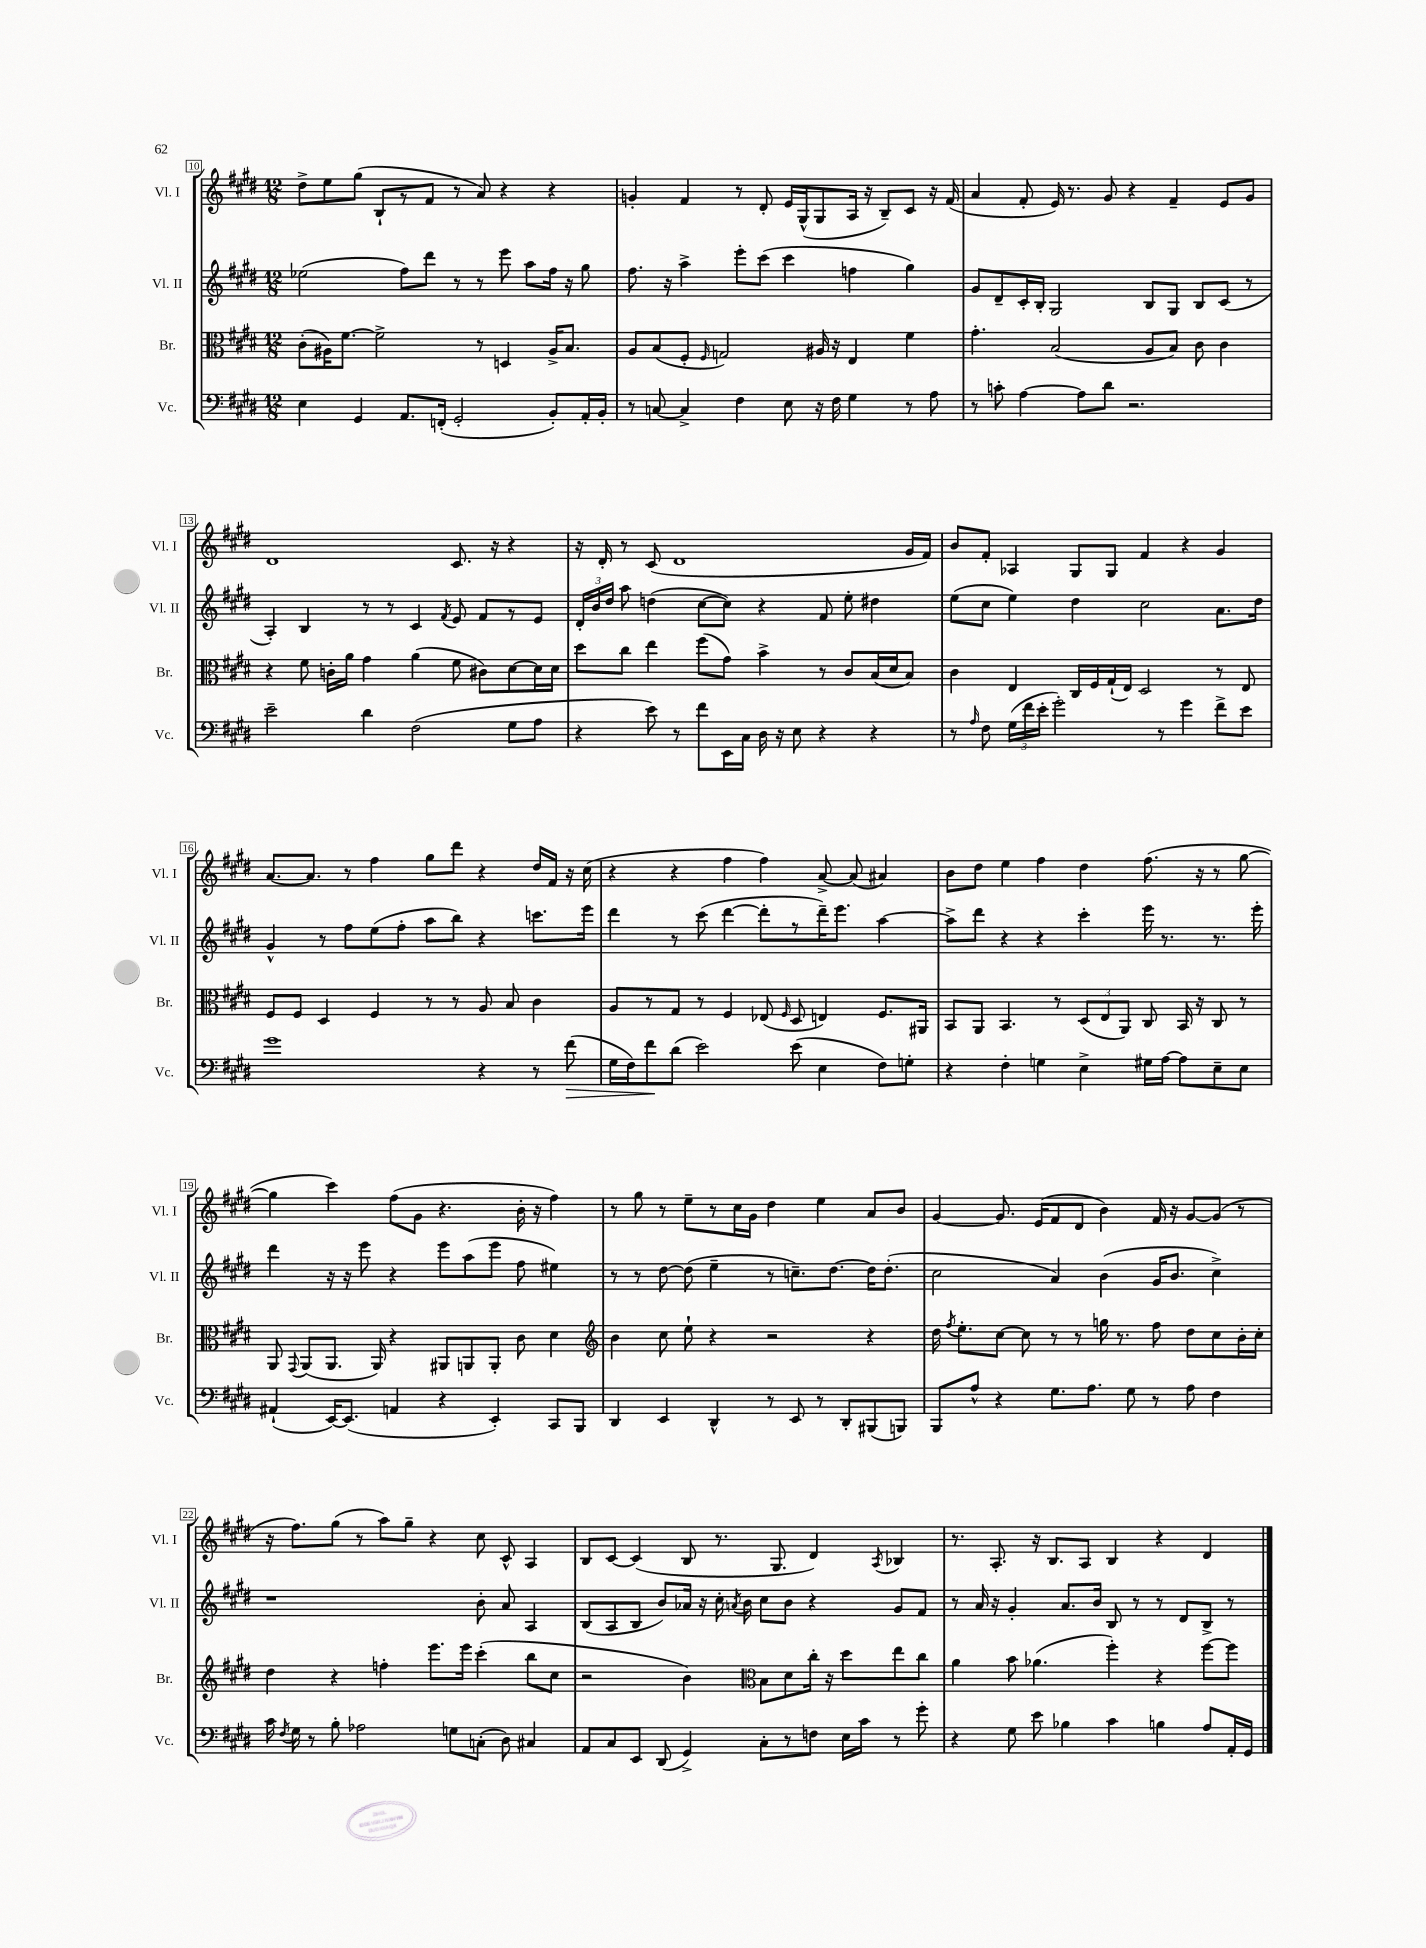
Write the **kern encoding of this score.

**kern	**dynam	**kern	**kern	**kern
*part4	*part4	*part3	*part2	*part1
*staff4	*staff4	*staff3	*staff2	*staff1
*I"Vc.	*	*I"Br.	*I"Vl. II	*I"Vl. I
*I'Vc.	*	*I'Br.	*I'Vl. II	*I'Vl. I
*clefF4	*	*clefC3	*clefG2	*clefG2
*k[f#c#g#d#]	*	*k[f#c#g#d#]	*k[f#c#g#d#]	*k[f#c#g#d#]
*M12/8	*	*M12/8	*M12/8	*M12/8
=10	=10	=10	=10	=10
4E\	.	(8c#'\L	(2ee-X\	8dd#^\L
.	.	16A#X\K)	.	8ee\
.	.	[8.f#\J	.	.
4GG#/	.	.	.	(8gg#\J
.	.	2f#^\]	.	8B`/L
8.AA/L	.	.	8ff#\L)	8r
.	.	.	8ddd#\J	8f#/J
(16FFn'/Jk	.	.	.	.
2GG#'/	.	.	8r	8r
.	.	8r	8r	8a/)
.	.	4Dn/	8eee\	4r
.	.	.	8aa\L	.
8BB'/L)	.	16A#^/KL	16ff#\Jk	4r
.	.	8.B/J	16r	.
16AA'/L	.	.	8gg#\	.
16BB'/JJ	.	.	.	.
=11	=11	=11	=11	=11
8r	.	8A/L	8.ff#\	4gn'/
[8Cn/	.	(8B/	.	.
.	.	.	16r	.
4C^/]	.	8F#'/J	4aa^\	4f#/
.	.	16qqF#/	.	.
.	.	2Gn/)	.	.
4F#\	.	.	8eee'\L	8r
.	.	.	(8ccc#\J	8d#'/
8E\	.	.	4ccc#\	16e/LL
.	.	.	.	(16G#^^/J
16r	.	16A#X/	.	8G#/
16F#\	.	16r	.	.
4G#\	.	4E/	4ffn\	16A/Jk
.	.	.	.	16r
.	.	.	.	8B~/L)
8r	.	4f#\	4gg#\)	8c#/J
8A\	.	.	.	16r
.	.	.	.	(16f#/
=12	=12	=12	=12	=12
8r	.	4.g#'\	8g#/L	4a/
8cn'\	.	.	8d#~/	.
[4A\	.	.	16c#'/L	8f#'/
.	.	.	16B'/JJ	.
.	.	(2B/	2G#/	16e/)
.	.	.	.	8.r
8A\L]	.	.	.	.
8d#\J	.	.	.	8g#/
2.r	.	.	.	4r
.	.	8A/L	8B/L	.
.	.	8B/J)	8G#/J	4f#~/
.	.	8c#\	8B/L	.
.	.	4c#\	(8c#/J	8e/L
.	.	.	8r	8g#/J
!!LO:LB:g=z
=13	=13	=13	=13	=13
2e~\	.	4r	4A'/)	1d#
.	.	8f#\	4B/	.
.	.	16cn'\LL	.	.
.	.	16a\JJ	.	.
4d#\	.	4g#\	8r	.
.	.	.	8r	.
(2F#\	.	(4a\	4c#/	.
.	.	.	8qf#/	.
.	.	8f#\	8e/	8.c#/
.	.	8c#X\L)	8f#/L	.
.	.	.	.	16r
8G#\L	.	[8d#\	8r	4r
8A\J	.	16d#\L]	8e/J	.
.	.	16d#\JJ	.	.
=14	=14	=14	=14	=14
4r	.	8dd#\L	24d#'/LL	16r
.	.	.	24b/	.
.	.	.	.	16d#'/
.	.	.	24dd#/JJ	.
.	.	8cc#\J	8aa\	8r
8e\)	.	4ee\	(4ddn\	(8c#/
8r	.	.	.	1d#
8f#\L	.	(8ff#\L	[8cc#\L	.
16EE\L	.	8g#\J)	8cc#\J])	.
16C#\JJ	.	.	.	.
16D#\	.	4b^\	4r	.
16r	.	.	.	.
8E\	.	.	.	.
4r	.	8r	8f#/	.
.	.	8c#/L	8ee'\	.
4r	.	(16B/L	4dd#X\	.
.	.	16d#/J	.	.
.	.	8B/J)	.	16g#/LL
.	.	.	.	16f#/JJ)
=15	=15	=15	=15	=15
8r	.	4c#\	(8ee\L	8b/L
16qqA/	.	.	.	.
8F#\	.	.	8cc#\J	8f#'/J
(24G#\LL	.	4E/	4ee\)	4A-X/
24f#\	.	.	.	.
24e'\JJ	.	.	.	.
2g#'\)	.	.	.	.
.	.	16C#/LL	4dd#\	8G#/L
.	.	16F#/	.	.
.	.	(16G#`/	.	8G#/J
.	.	16E/JJ)	.	.
.	.	2D#/	2cc#\	4f#/
8r	.	.	.	.
4g#\	.	.	.	4r
8f#^\L	.	8r	8.a\L	4g#/
8e\J	.	8E/	.	.
.	.	.	16dd#\Jk	.
!!LO:LB:g=z
=16	=16	=16	=16	=16
1g#	.	8F#/L	4g#^^/	[8.a/L
.	.	8F#/J	.	.
.	.	.	.	8.a/J]
.	.	4D#/	8r	.
.	.	.	8ff#\L	8r
.	.	4F#/	(8ee\	4ff#\
.	.	.	8ff#'\J	.
.	.	8r	8aa\L	8gg#\L
.	.	8r	8bb\J)	8ddd#\J
4r	.	8A/	4r	4r
.	.	8B/	.	.
8r	.	4c#\	8.cccn\L	16dd#/LL
.	.	.	.	16f#/JJ
!	!LO:HP:b	!	!	!
(8f#\	>	.	.	16r
.	.	.	16eee\Jk	(16cc#\
=17	=17	=17	=17	=17
16G#\LL	.	8A/L	4ddd#\	4r
16F#\J)	.	.	.	.
8f#\	.	8r	.	.
(8d#\J	]	8G#/J	8r	4r
2e\)	.	8r	(8ccc#\	.
.	.	4F#/	[4ddd#\	4ff#\
.	.	(8E-X/	8ddd#'\L]	4ff#\)
.	.	16qqF#/	.	.
(8e\	.	8D#/	8r	.
4E\	.	4En/)	16ddd#~\K)	[8a^/
.	.	.	8.eee\J	.
.	.	.	.	(8a/]
8F#\L)	.	8.F#/L	[4aa\	4a#X/)
8Gn'\J	.	.	.	.
.	.	16AA#X/Jk	.	.
=18	=18	=18	=18	=18
4r	.	8BB/L	8aa^\L]	8b\L
.	.	8AA/J	8ddd#\J	8dd#\J
4F#'\	.	4.BB/	4r	4ee\
4Gn\	.	.	4r	4ff#\
.	.	8r	.	.
4E^\	.	(12D#/L	4ccc#'\	4dd#\
.	.	12E/	.	.
.	.	12AA/J)	.	.
16G#X\LL	.	8C#/	16eee\	(8.ff#\
[16A\JJ	.	.	8.r	.
8A\L]	.	16BB/	.	.
.	.	16r	.	16r
8E~\	.	8C#/	8.r	8r
8E\J	.	8r	.	[8gg#\
.	.	.	16eee'\	.
!!LO:LB:g=z
=19	=19	=19	=19	=19
(4AA#X`/	.	8AA/	4ddd#\	4gg#\]
.	.	8qqGG#/	.	.
.	.	(8AA/L	.	.
[16EE/KL)	.	8.AA/J	16r	4ccc#\)
(8.EE/J]	.	.	16r	.
.	.	.	8eee\	.
.	.	16AA/)	.	.
4AAn/	.	4r	4r	(8ff#\L
.	.	.	.	8g#\J
4r	.	8AA#X/L	8eee\L	4.r
.	.	8AAn/	(8aa\	.
4EE'/)	.	8AA'/J	8eee\J	.
.	.	8c#\	8ff#\	16b'\
.	.	.	.	16r
8CC#/L	.	4d#\	4ee#X\)	4ff#\)
8BBB/J	.	.	.	.
=20	=20	=20	=20	=20
*	*	*clefG2	*	*
4DD#/	.	4b\	8r	8r
.	.	.	8r	8gg#\
4EE/	.	8cc#\	[8dd#\	8r
.	.	8ee`\	(8dd#\]	8ee~\L
4DD#^^/	.	4r	4ee~\	8r
.	.	.	.	16cc#\L
.	.	.	.	16g#\JJ
8r	.	2r	8r	4dd#\
8EE/	.	.	8.ccn~\L)	.
8r	.	.	.	4ee\
.	.	.	[8.dd#\J	.
8DD#'/L	.	.	.	.
(8BBB#X/	.	4r	16dd#\KL]	8a/L
.	.	.	(8.dd#'\J	.
8BBBn/J)	.	.	.	8b/J
=21	=21	=21	=21	=21
8BBB/L	.	16dd#\	2cc#\	[4g#/
.	.	8qff#/	.	.
.	.	8.ee'\L	.	.
8A^^/J	.	.	.	.
4r	.	[8cc#\J	.	8.g#/]
.	.	8cc#\]	.	.
.	.	.	.	(16e/KL
8.G#\L	.	8r	4a/)	8f#/
.	.	8r	.	8d#/J
8.A\J	.	.	.	.
.	.	16ggn\	(4b\	4b\)
.	.	8.r	.	.
8G#\	.	.	.	.
8r	.	8ff#\	16g#/KL	16f#/
.	.	.	8.b/J	16r
8A\	.	8dd#\L	.	[8g#/L
4F#\	.	8cc#\	4cc#^\)	(8g#/J]
.	.	16b'\L	.	8r
.	.	16cc#'\JJ	.	.
!!LO:LB:g=z
=22	=22	=22	=22	=22
16c#\	.	4dd#\	1r	16r
8qF#/	.	.	.	.
16G#\	.	.	.	8.ff#\L)
8r	.	.	.	.
8B'\	.	4r	.	(8gg#\J
2A-X\	.	.	.	8r
.	.	4ffn'\	.	8aa\L)
.	.	.	.	8gg#~\J
.	.	8.eee\L	.	4r
8Gn\L	.	.	.	.
.	.	16eee\Jk	.	.
(8Cn'\J	.	(4ccc#'\	8b'\	8cc#\
8D#\)	.	.	8a/	8c#^^/
4C#X/	.	8bb\L	4A/	4A/
.	.	8cc#\J	.	.
=23	=23	=23	=23	=23
8AA/L	.	2r	(8B/L	8B/L
8C#/	.	.	8A/	[8c#/J
8EE/J	.	.	8B/J	(4c#/]
(8DD#/	.	.	8b/L)	.
4GG#^/)	.	4b\)	16a-X/Jk	8B/
.	.	.	16r	.
.	.	.	16cc#'\	8.r
.	.	.	8qan/	.
.	.	.	16b\	.
*	*	*clefC3	*	*
8C#'\L	.	8B\L	8cc#\L	.
.	.	.	.	8.G#/
8r	.	8d#\	8b\J	.
8Fn\J	.	16cc#'\Jk	4r	4d#/)
.	.	16r	.	.
16E\LL	.	8dd#\L	.	.
16c#\JJ	.	.	.	.
.	.	.	.	8qA/
8r	.	8ee\	8g#/L	4B-X/
8g#'\	.	8cc#\J	8f#/J	.
=24	=24	=24	=24	=24
4r	.	4a\	8r	8.r
.	.	.	16a/	.
.	.	.	16r	8.A'/
8G#\	.	8b\	4g#'/	.
8e\	.	(4.a-X\	.	16r
.	.	.	.	8.B/L
4B-X\	.	.	8.a/L	.
.	.	.	.	8A/J
.	.	.	16b/Jk	.
4c#\	.	4ff#'\)	8B/	4B/
.	.	.	8r	.
4Bn\	.	4r	8r	4r
.	.	.	8d#/L	.
8A/L	.	[8ff#\L	8B^/J	4d#/
16AA'/L	.	8ff#\J]	8r	.
16GG#/JJ	.	.	.	.
==	==	==	==	==
*-	*-	*-	*-	*-
